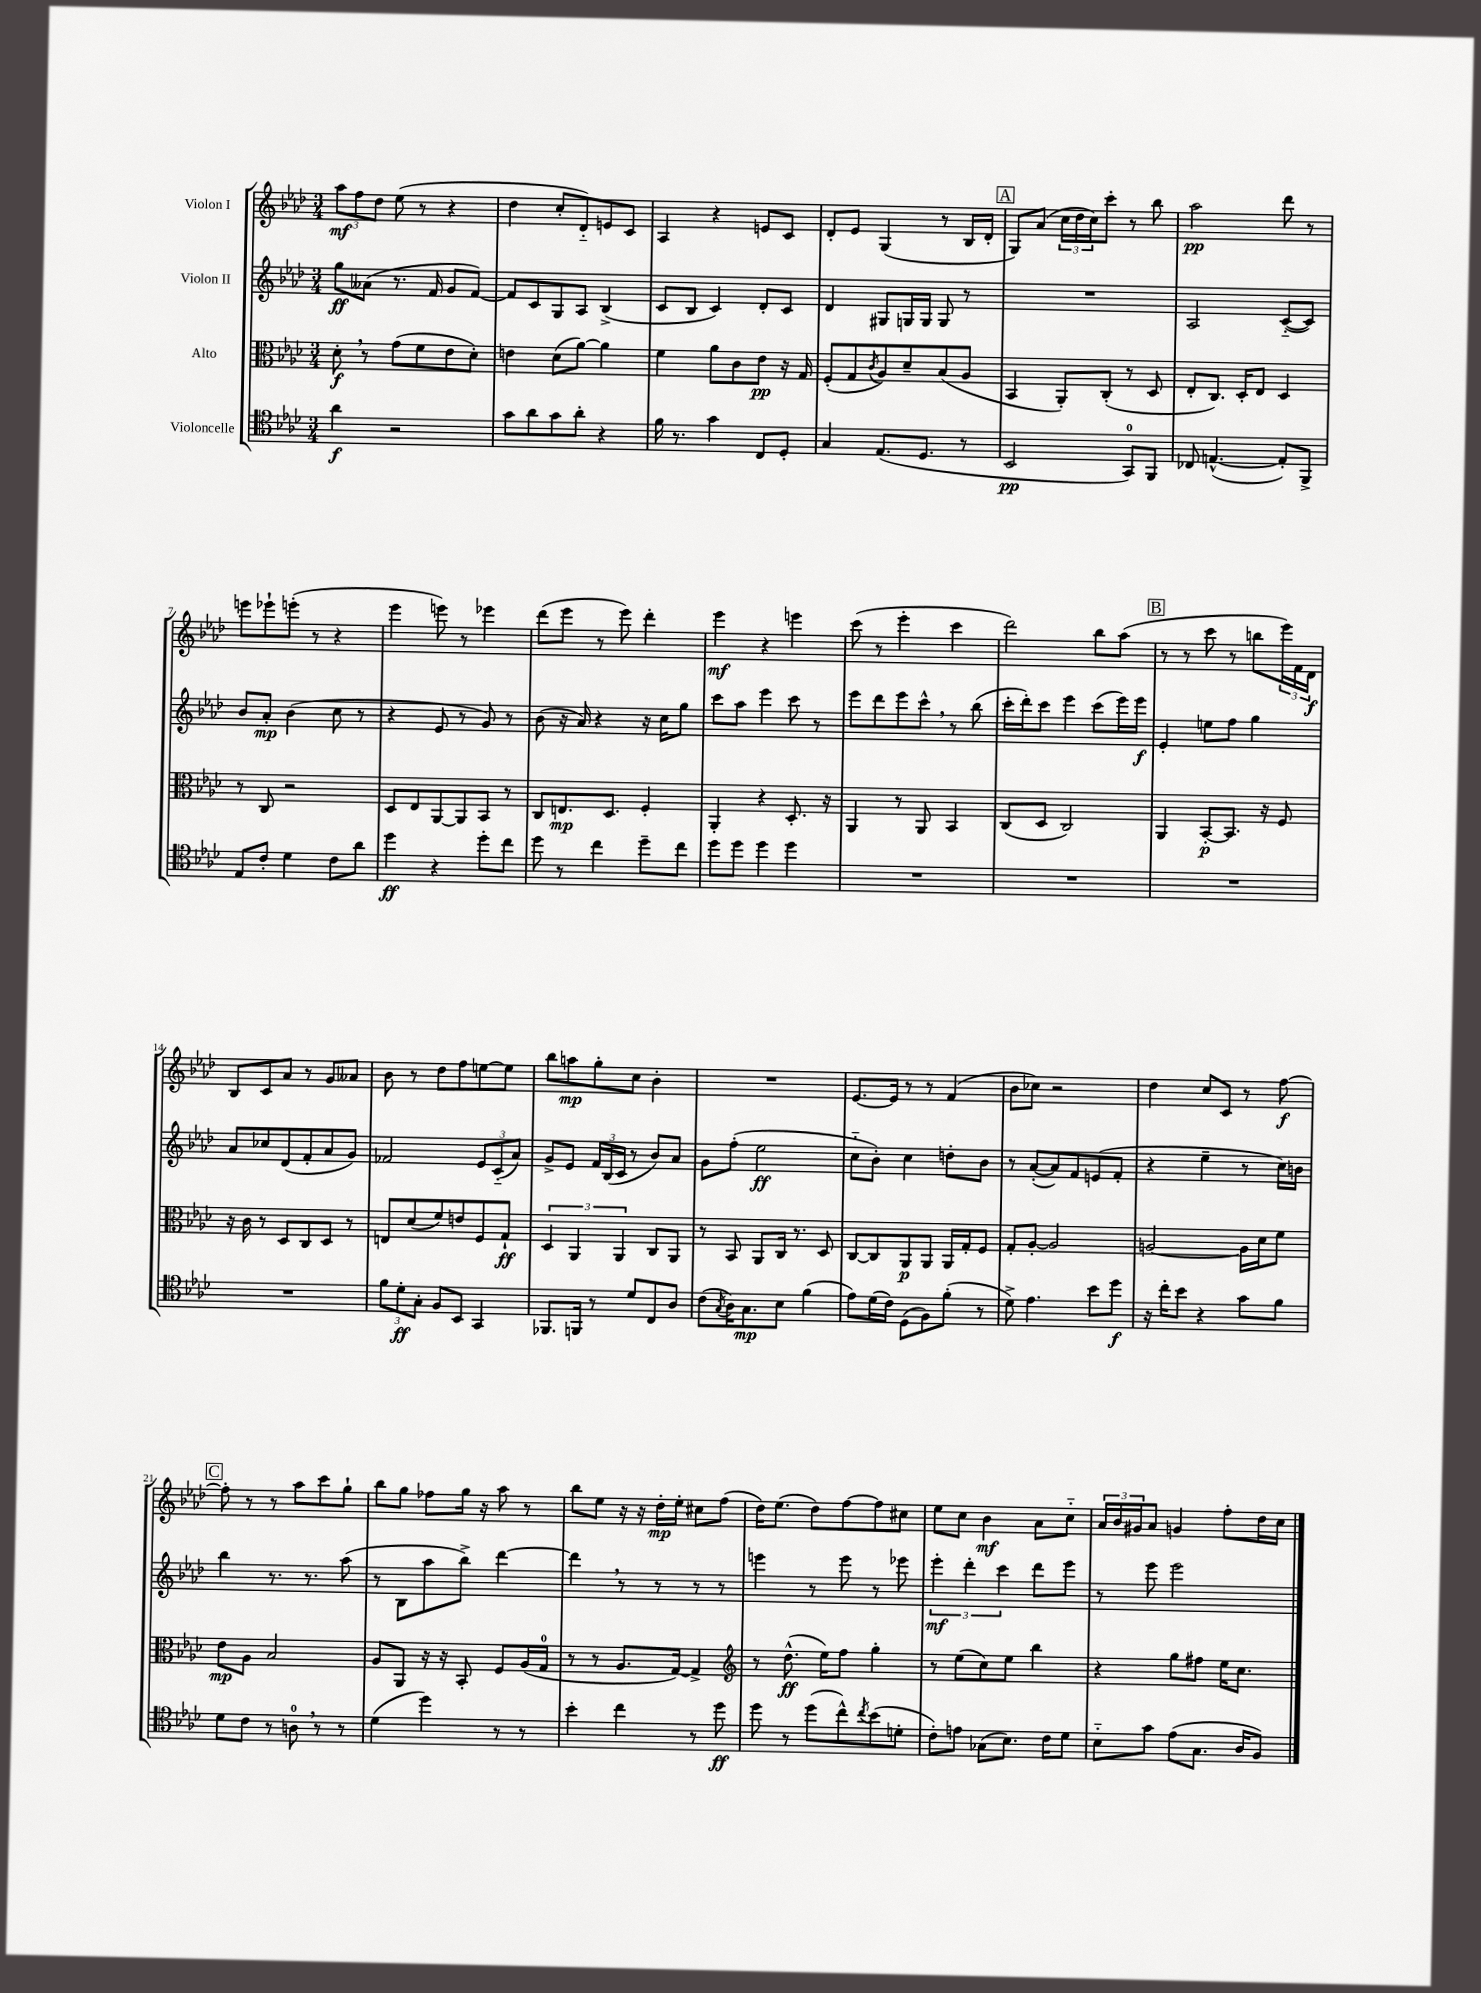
<<
\new StaffGroup <<
\new Staff = "s0" \with { instrumentName = "Violon I" } {
    \clef treble \key aes \major \numericTimeSignature \time 3/4
    \tuplet 3/2 { aes''8\mf f''8 des''8 } ees''8( r8 r4 |
    des''4 c''8-. des'8-_) e'8 c'8 |
    aes4 r4 e'8 c'8 |
    des'8-. ees'8 g4( r8 bes16 des'16-. |
    \mark \markup { \box "A" } g8) aes'8( \tuplet 3/2 { c''16 des''16 c''16) } c'''8-. r8 bes''8 |
    aes''2\pp des'''8 r8 |
    e'''8 ees'''8-! e'''8-.( r8 r4 |
    ees'''4 e'''8) r8 ees'''4 |
    des'''8( ees'''8 r8 ees'''8) des'''4-. |
    ees'''4\mf r4 e'''4 |
    c'''8( r8 ees'''4-. c'''4 |
    des'''2) bes''8 aes''8( |
    \mark \markup { \box "B" } r8 r8 c'''8 r8 b''8 \tuplet 3/2 { ees'''16) f'16 des'16\f } |
    bes8 c'8 aes'8 r8 g'8 aeses'8 |
    bes'8 r8 des''8 f''8 e''8~ e''8 |
    bes''8 a''8\mp g''8-. c''8 bes'4-. |
    R2. |
    ees'8.~ ees'16 r8 r8 f'4( |
    bes'8 ces''8) r2 |
    des''4 c''8 c'8 r8 f''8~\f |
    \mark \markup { \box "C" } f''8-. r8 r8 aes''8 c'''8 g''8-! |
    bes''8 g''8 fes''8 g''16 r16 aes''8 r8 |
    bes''8 ees''8 r16 r16 des''16-.\mp ees''16-. cis''8 f''8( |
    des''16) ees''8.( des''8) f''8~ f''8 cis''8 |
    ees''8 c''8 bes'4\mf aes'8 c''8-_ |
    \tuplet 3/2 { aes'16 bes'16 gis'16 } aes'8 g'4 f''8-. des''16 c''16 \bar "|." |
}
\new Staff = "s1" \with { instrumentName = "Violon II" } {
    \clef treble \key aes \major \numericTimeSignature \time 3/4
    g''8\ff aeses'8( r8. f'16 g'8 f'8~) |
    f'8 c'8 g8 aes8 bes4->( |
    c'8 bes8 c'4) des'8-. c'8 |
    des'4 gis8 g16 g16 g8 r8 |
    \mark \markup { \box "A" } R2. |
    aes2 c'8~-_( c'8) |
    bes'8 aes'8-.\mp bes'4( c''8 r8 |
    r4 ees'8 r8 g'8) r8 |
    bes'8( r16 aes'16) r4 r16 c''16 g''8 |
    c'''8 aes''8 ees'''4 c'''8 r8 |
    ees'''8 des'''8 ees'''8 c'''8-^ \breathe r8 bes''8( |
    c'''16-. des'''16-.) c'''8 ees'''4 c'''8( ees'''16) ees'''16\f |
    \mark \markup { \box "B" } ees'4-. e''8 f''8 g''4 |
    aes'8 ces''8 des'8( f'8-. aes'8 g'8) |
    fes'2 \tuplet 3/2 { ees'8 c'8-_( aes'8) } |
    g'8-> ees'8 \tuplet 3/2 { f'16 bes16( c'16 } r8 bes'8) aes'8 |
    g'8 f''8-.( ees''2\ff |
    c''8-_ bes'8-.) c''4 d''8-. bes'8 |
    r8 aes'8~-.( aes'8) f'8 e'8( f'8-. |
    r4 ees''4-- r8 c''16) b'16 |
    \mark \markup { \box "C" } bes''4 r8. r8. aes''8( |
    r8 bes8 aes''8 bes''8->) des'''4~ |
    des'''4 \breathe r8 r8 r8 r8 |
    e'''4 r8 e'''8 r8 ees'''8 |
    \tuplet 3/2 { ees'''4-.\mf des'''4-. c'''4 } des'''8 ees'''8 |
    r8 ees'''8 ees'''2 \bar "|." |
}
\new Staff = "s2" \with { instrumentName = "Alto" } {
    \clef alto \key aes \major \numericTimeSignature \time 3/4
    des'8-.\f \breathe r8 g'8( f'8 ees'8 des'8-.) |
    e'4 des'8( aes'8~) aes'4 |
    f'4 aes'8 c'8 ees'8\pp r16 g16 |
    f8-.( g8 \acciaccatura { c'8 } aes8) des'8-- bes8( aes8 |
    \mark \markup { \box "A" } bes,4 aes,8-.) c8-.( r8 des8 |
    ees8-. c8.) des16-. ees8 des4 |
    r8 c8 r2 |
    des8 ees8 aes,8~ aes,8 bes,8 r8 |
    c8 e8.\mp des8. f4-. |
    aes,4-. r4 des8.-. r16 |
    aes,4 r8 aes,8 bes,4 |
    c8( des8 c2) |
    \mark \markup { \box "B" } aes,4 bes,8~-.\p bes,8. r16 f8 |
    r16 c'16 r8 des8 c8 des8 r8 |
    e8 des'8( f'8) e'8 f8 g8-!\ff |
    \tuplet 3/2 { des4 aes,4 aes,4 } c8 aes,8 |
    r8 bes,8 aes,8 c16 r8. des8 |
    c8~ c8 aes,8\p aes,8 aes,16 g16-. f8 |
    g8-. aes8~-. aes2 |
    a2~ a16 des'16 f'8 |
    \mark \markup { \box "C" } ees'8\mp aes8 bes2 |
    aes8 aes,8 r16 r16 bes,8-. f8 aes16( g16-0 |
    r8 r8 aes8. g16~) g4-> |
    \clef treble r8 des''8.-^\ff( ees''16) f''8 g''4-. |
    r8 ees''8( c''8) ees''8 bes''4 |
    r4 g''8 fis''8 ees''16 c''8. \bar "|." |
}
\new Staff = "s3" \with { instrumentName = "Violoncelle" } {
    \clef tenor \key aes \major \numericTimeSignature \time 3/4
    aes'4\f r2 |
    g'8 aes'8 g'8 aes'8-. r4 |
    f'16 r8. g'4 c8 des8-. |
    g4 ees8.( des8. r8 |
    \mark \markup { \box "A" } bes,2\pp g,8-0) f,8 |
    ces8 e4.~-^( e8-.) f,8-> |
    ees8 c'8-. des'4 c'8 aes'8 |
    des''4\ff r4 des''8-. c''8 |
    des''8 r8 c''4 des''8-- c''8 |
    des''8 des''8 des''4 des''4 |
    R2. |
    R2. |
    \mark \markup { \box "B" } R2. |
    R2. |
    \tuplet 3/2 { f'8 des'8-.\ff g8-. } f8 bes,8 g,4 |
    fes,8. f,16 r8 des'8 c8 aes8 |
    c'8( \acciaccatura { g8 } aes16) g8.\mp bes8 f'4( |
    ees'8) des'16( c'16) des8( f8) f'8-.( r8 |
    des'8->) ees'4. bes'8 des''8\f |
    r16 c''16-. bes'8 r4 g'8 f'8 |
    \mark \markup { \box "C" } des'8 c'8 r8 a8-0 \breathe r8 r8 |
    des'4( des''4) r8 r8 |
    bes'4-. c''4 r8 des''8\ff |
    des''8 r8 des''8( c''8-^) \acciaccatura { c''8 } bes'8( d'8-. |
    c'8-.) e'8 ges8( bes8.) c'16 des'8 |
    bes8-_ g'8 ees'8( g8. aes16 f8) \bar "|." |
}
>>
>>
